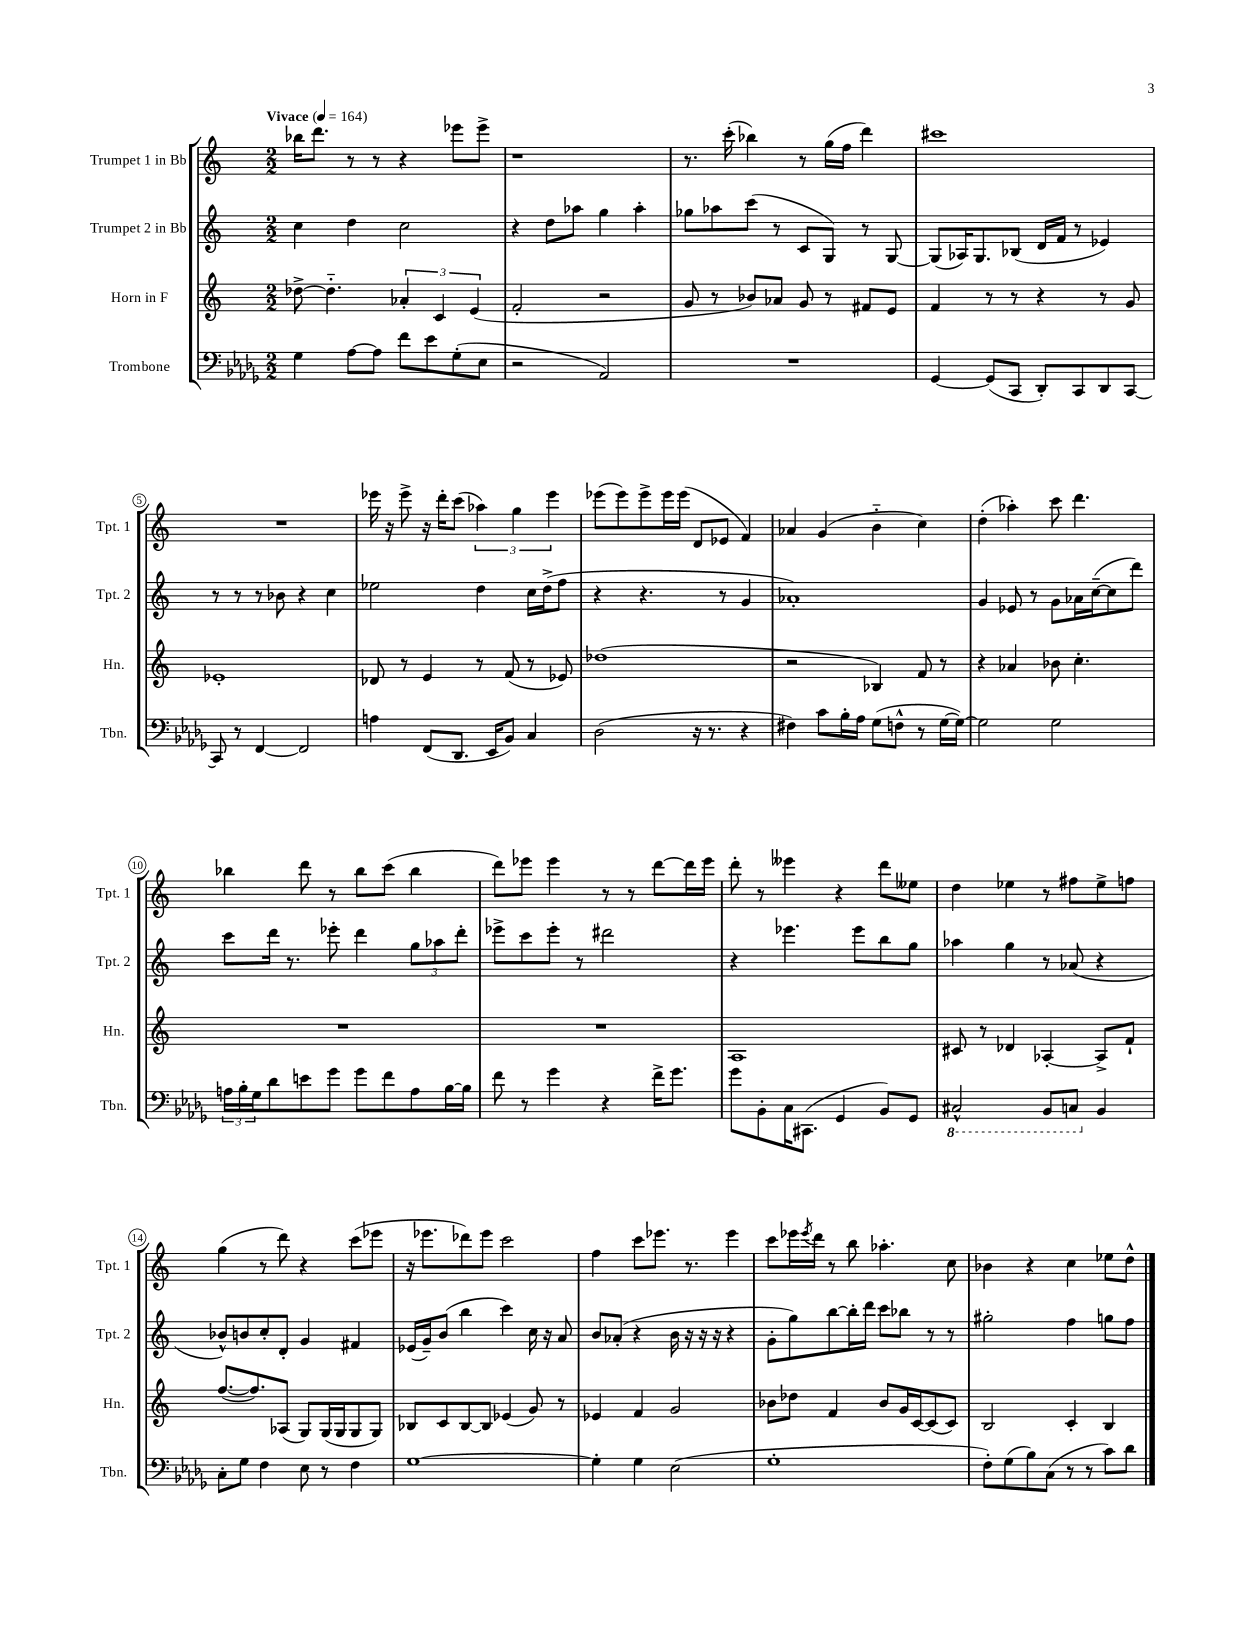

**kern	**kern	**kern	**kern
*staff4	*staff3	*staff2	*staff1
*clefF4	*clefG2	*clefG2	*clefG2
*k[b-e-a-d-g-]	*k[]	*k[]	*k[]
*M2/2	*M2/2	*M2/2	*M2/2
*MM164	*MM164	*MM164	*MM164
4G-	[8dd-^	4cc	16bb-
.	.	.	8.ddd
.	4.dd-'~]	.	.
[8A-	.	4dd	8r
8A-]	.	.	8r
8f	6a-'	2cc	4r
8e-	.	.	.
.	6c	.	.
(8G-'	.	.	8eee-
.	(6e	.	.
8E-	.	.	8eee-^
=	=	=	=
2r	2f'	4r	1r
.	.	8dd	.
.	.	8aa-	.
2AA-)	2r	4gg	.
.	.	4aa-'	.
=	=	=	=
1r	8g	8gg-	8.r
.	8r	8aa-	.
.	.	.	(16ccc'
.	8b-)	(8ccc	4bb-)
.	8a-	8r	.
.	8g	8c	8r
.	8r	8G)	(16gg
.	.	.	16ff
.	8f#	8r	4ddd)
.	8e	[8G	.
=	=	=	=
[4GG-	4f	(8G]	1ccc#
.	.	16A-)	.
.	.	8.G	.
(8GG-]	8r	.	.
8CC	8r	(8B-	.
8DD-')	4r	16d	.
.	.	16f	.
8CC	.	8r	.
8DD-	8r	4e-)	.
[8CC	8g	.	.
=	=	=	=
8CC]	1e-'	8r	1r
8r	.	8r	.
[4FF	.	8r	.
.	.	8b-	.
2FF]	.	4r	.
.	.	4cc	.
=	=	=	=
4A	8d-	2ee-	16eee-
.	.	.	16r
.	8r	.	8eee-^
(8FF	4e	.	16r
.	.	.	16ddd'
8.DD-	.	.	(8ccc
.	8r	4dd	6aa-)
16EE-	.	.	.
8BB-)	(8f	.	.
.	.	.	6gg
4C	8r	16cc	.
.	.	(16dd^	.
.	.	.	6eee-
.	8e-)	8ff	.
=	=	=	=
(2D-	(1dd-	4r	(8eee-
.	.	.	8eee-)
.	.	4.r	8eee-^
.	.	.	16eee-
.	.	.	(16eee-
16r	.	.	8d
8.r	.	.	.
.	.	8r	8e-
4r	.	4g	4f)
=	=	=	=
4F#)	2r	1a-')	4a-
8c	.	.	(4g
16B-'	.	.	.
16A-	.	.	.
(8G-	4B-)	.	4b'~
8F^^	.	.	.
8r	8f	.	4cc)
[16G-	8r	.	.
16G-_)	.	.	.
=	=	=	=
2G-]	4r	4g	(4dd'
.	4a-	8e-	4aa-')
.	.	8r	.
2G-	8b-	8g	8ccc
.	4.cc'	16a-	4.ddd
.	.	([16cc~	.
.	.	8cc]	.
.	.	8ddd)	.
=	=	=	=
24A	1r	8ccc	4bb-
24B-'	.	.	.
24G-	.	.	.
8d-	.	16ddd	.
.	.	8.r	.
8e	.	.	8ddd
8g-	.	8eee-'	8r
8g-	.	4ddd	8bb-
8f	.	.	(8ccc
8A	.	12gg	4bb-
.	.	12aa-	.
[16B-	.	.	.
.	.	12ddd'	.
16B-]	.	.	.
=	=	=	=
8f	1r	8eee-^	8ddd)
8r	.	8ccc	8eee-
4g-	.	8eee-'	4eee-
.	.	8r	.
4r	.	2ddd#	8r
.	.	.	8r
16f^	.	.	[8ddd
8.g-	.	.	.
.	.	.	16ddd]
.	.	.	16eee-
=	=	=	=
8g-	1A	4r	8ddd'
8BB-'	.	.	8r
16C	.	4.eee-	4eee--
(8.CC#	.	.	.
4GG-	.	.	4r
.	.	8eee-	.
8BB-)	.	8bb	8ddd
8GG-	.	8gg	8ee--
=	=	=	=
2CC#^^	8c#	4aa-	4dd
.	8r	.	.
.	4d-	4gg	4ee-
8BBB-	[4A-'	8r	8r
8CC	.	(8a-	8ff#
4BB-	8A-^]	4r	8ee-^
.	8f`	.	8ff
=	=	=	=
8C'	([8.ff	8b-^^)	(4gg
8G-	.	8b	.
.	8.ff])	.	.
4F	.	8cc'	8r
.	(8A-	8d'	8ddd)
8E-	8G)	4g	4r
8r	(16G	.	.
.	16G	.	.
4F	8G	4f#	(8ccc
.	8G)	.	8eee-
=	=	=	=
[1G-	8B-	(16e-	16r
.	.	16g~)	8.eee-
.	8c	(8b	.
.	[8B-	4bb	8ddd-)
.	8B-]	.	8eee-
.	(4e-	4ccc)	2ccc
.	8g)	16cc	.
.	.	16r	.
.	8r	8a	.
=	=	=	=
4G-']	4e-	8b	4ff
.	.	(8a-'	.
4G-	4f	4r	8ccc
.	.	.	8.eee-
(2E-	2g	16b	.
.	.	16r	8.r
.	.	16r	.
.	.	16r	.
.	.	4r	4eee-
=	=	=	=
1G-'	8b-	8g'	8ccc
.	8dd-	8gg)	16eee-
.	.	.	8qeee-
.	.	.	16ddd
.	4f	[8bb	8r
.	.	16bb']	8bb
.	.	16ddd	.
.	8b-	8ccc	4.aa-'
.	16g	8bb-	.
.	[16c	.	.
.	(8c]	8r	.
.	8c)	8r	8cc
=	=	=	=
8F')	2B	2gg#'	4b-
(8G-	.	.	.
8B-)	.	.	4r
(8C	.	.	.
8r	4c'	4ff	4cc
8r	.	.	.
8c)	4B	8gg	8ee-
8d-	.	8ff	8dd^^
==	==	==	==
*-	*-	*-	*-
